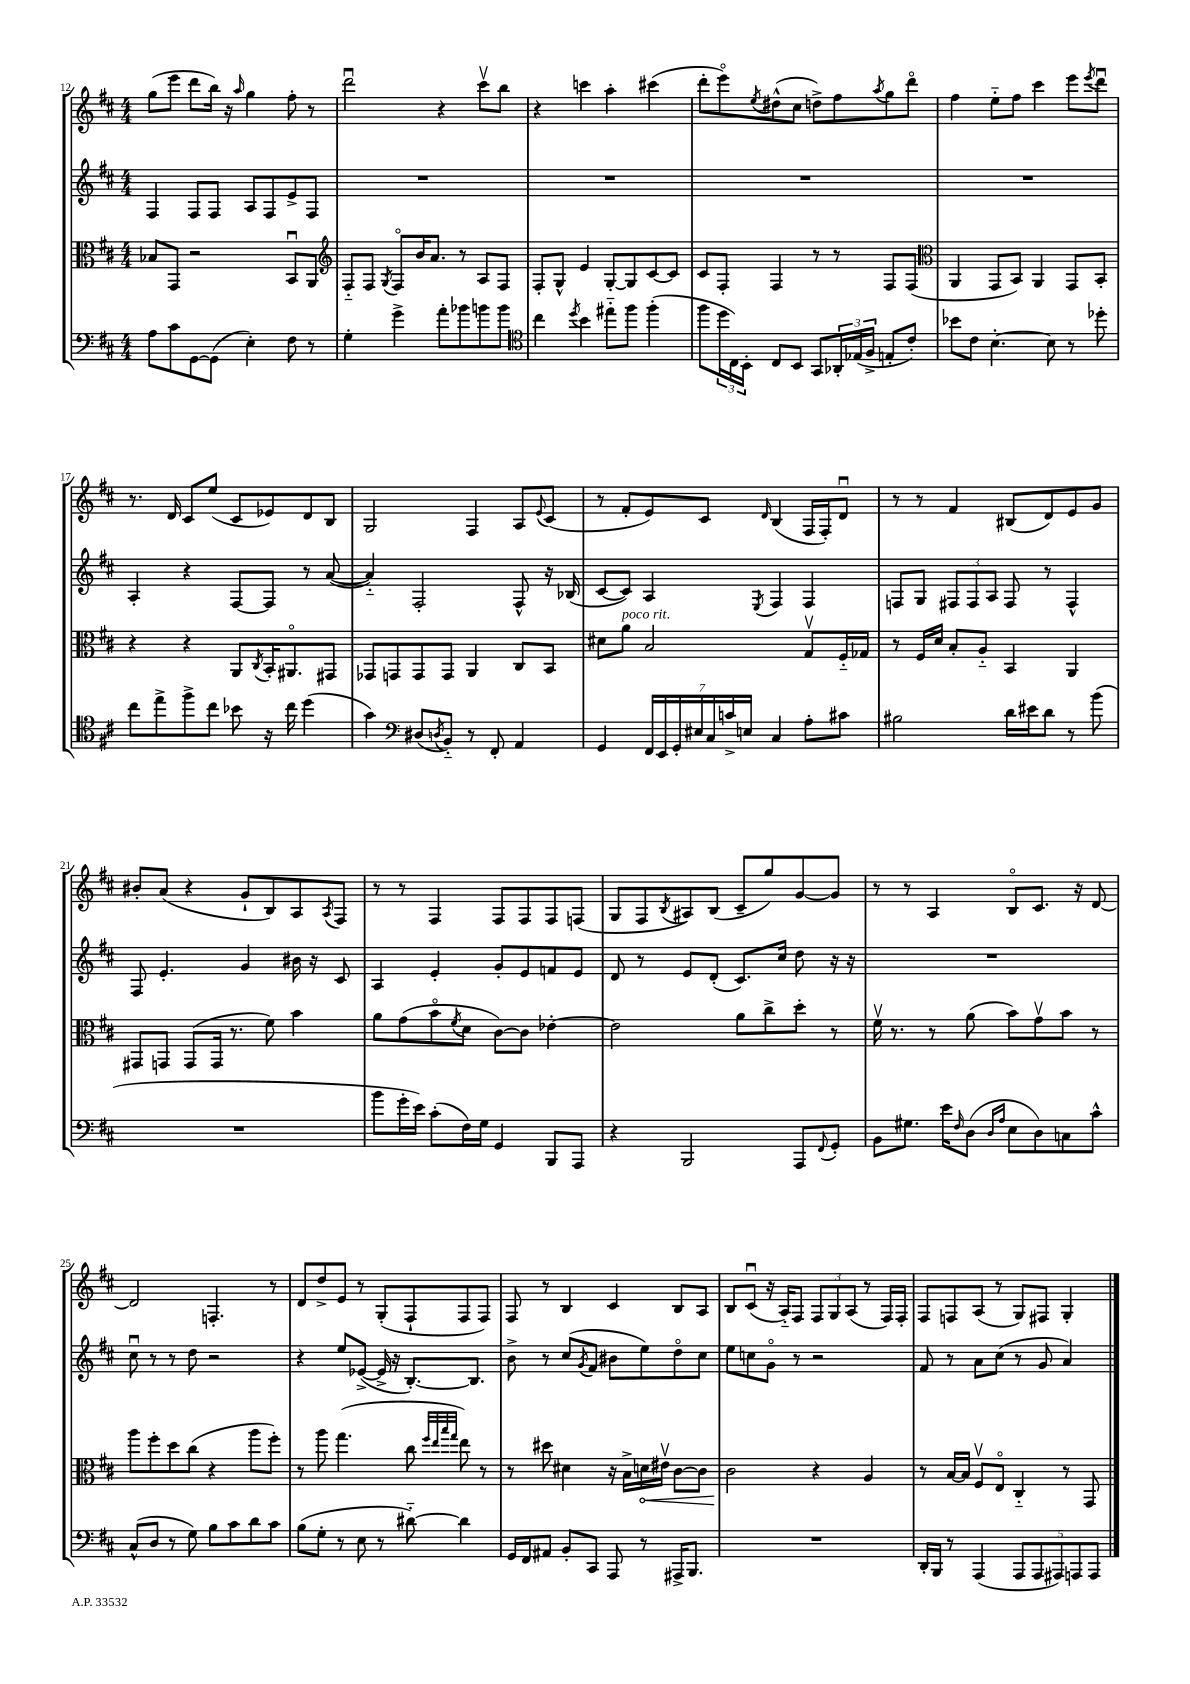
<<
\new StaffGroup <<
\new Staff = "s0" {
    \clef treble \key d \major \numericTimeSignature \time 4/4
    g''8( e'''8 d'''8 b''16) r16 \grace { a''16 } g''4 fis''8-. r8 |
    d'''2\downbow r4 cis'''8\upbow b''8 |
    r4 c'''4 a''4-. cis'''4( |
    d'''8-. e'''8\flageolet) \acciaccatura { e''8 } dis''8-^( cis''8 d''8->) fis''8 \acciaccatura { a''8 } g''8 d'''8\flageolet |
    fis''4 e''8-_ fis''8 cis'''4 e'''8 \acciaccatura { e'''8 } d'''8\downbow |
    r8. d'16 cis'8 e''8( cis'8 ees'8) d'8 b8 |
    g2 fis4 a8 \appoggiatura { e'8 } cis'8( |
    r8 fis'8-. e'8) cis'8 \grace { d'16 } b4( fis16 fis16-.) d'8\downbow |
    r8 r8 fis'4 bis8( d'8) e'8 g'8 |
    bis'8-. a'8( r4 g'8-! b8) a8 \acciaccatura { a8 } fis8 |
    r8 r8 fis4 fis8 fis8 fis8 f8( |
    g8 fis8 \acciaccatura { b8 } ais8) b8( cis'8-- g''8) g'8~ g'8 |
    r8 r8 a4 b8\flageolet cis'8. r16 d'8~ |
    d'2 f4.-. r8 |
    d'8 d''8-> e'8 r8 g8-.( fis8-! fis8 fis8) |
    fis8 r8 b4 cis'4 b8 a8 |
    b8 cis'8\downbow( r16 a16-_) fis8 \tuplet 3/2 { fis8 g8 a8( } r8 fis16) fis16-. |
    fis8 f8 a8( r8 g8) fis8 g4-. \bar "|." |
}
\new Staff = "s1" {
    \clef treble \key d \major \numericTimeSignature \time 4/4
    fis4 fis8 fis8 a8 fis8 e'8-> fis8 |
    R1 |
    R1 |
    R1 |
    R1 |
    a4-. r4 fis8~ fis8 r8 a'8~( |
    a'4-_) fis2-. fis8-^ r16 bes16( |
    cis'8~ cis'8) a4 \acciaccatura { e8 } fis4 fis4 |
    f8 g8 \tuplet 3/2 { fis8 fis8 a8 } fis8 r8 fis4-^ |
    fis8 e'4.-. g'4 bis'16 r16 cis'8 |
    a4 e'4-. g'8-. e'8 f'8 e'8 |
    d'8 r8 e'8 d'8-.( cis'8.) cis''16 d''8 r16 r16 |
    R1 |
    cis''8\downbow r8 r8 d''8 r2 |
    r4 e''8 ees'8~->( ees'16-> r16 b8.~-.) b8. |
    b'8-> r8 cis''8( \acciaccatura { g'8 } fis'8 bis'8 e''8) d''8\flageolet cis''8 |
    e''8 c''8 g'8\flageolet r8 r2 |
    fis'8 r8 a'8 cis''8( r8 g'8 a'4) \bar "|." |
}
\new Staff = "s2" {
    \clef alto \key d \major \numericTimeSignature \time 4/4
    bes8 g,8 r2 b,8\downbow a,8 |
    \clef treble fis8-_ fis8 \acciaccatura { g8 } fis8\flageolet b'16 a'8. r8 a8 fis8 |
    fis8-. g8-^ e'4 g8~-. g8 cis'8~ cis'8 |
    cis'8 fis8-. fis4 r8 r8 fis8 fis8( |
    \clef alto a,4 g,8 b,8) a,4 g,8 b,8-. |
    r4 r4 a,8 \acciaccatura { cis8 } b,16-. ais,8.\flageolet gis,8 |
    ges,8 g,8 g,8 g,8 a,4 cis8 b,8 |
    dis'8 a'8^\markup { \italic "poco rit." } b2 g8\upbow fis16-_ ges16 |
    r8 fis16 d'16 b8-. a8-_ b,4 a,4 |
    gis,8 g,8 g,8( g,16 r8. fis'8) b'4 |
    a'8 g'8( b'8\flageolet \acciaccatura { fis'8 } d'8 cis'8~) cis'8 ees'4~-. |
    ees'2 a'8 cis''8-> d''8-. r8 |
    fis'16\upbow r8. r8 a'8( b'8) g'8\upbow b'8 r8 |
    a''8 fis''8-. d''8 cis''8( r4 a''8 fis''8-.) |
    r8 a''8 g''4.( cis''8 \grace { fis''32 e''32 b''32 g''32 } e''8) r8 |
    r8 dis''8 dis'4 r16 b16-> \once \override Hairpin.circled-tip = ##t d'16\< eis'16\upbow cis'8~ cis'8 |
    cis'2\! r4 a4 |
    r8 b16~ b16 fis8\upbow e8\flageolet cis4-_ r8 g,8 \bar "|." |
}
\new Staff = "s3" {
    \clef bass \key d \major \numericTimeSignature \time 4/4
    a8 cis'8 g,8~ g,8( e4-.) fis8 r8 |
    g4-. g'4-> a'8-. bes'8 b'8 b'8 |
    \clef tenor cis''4 \acciaccatura { d''8 } b'4 eis''8-_ fis''8 fis''4-.( |
    fis''8 \tuplet 3/2 { d''16 cis16) b,16-. } cis8 b,8 g,8 \tuplet 3/2 { aes,16-. ees16( fis16-> } e8-. cis'8-.) |
    bes'8 cis'8 b4.~-. b8 r8 des''8-. |
    cis''8 e''8-> fis''8-> cis''8 bes'8 r16 cis''16 d''4( |
    g'4) \clef bass dis8( \acciaccatura { d8 } b,8-_) r8 fis,8-. a,4 |
    g,4 \tuplet 7/4 { fis,16 e,16 g,16-. eis16 cis16 c'16-> e16 } cis4 a8-. cis'8 |
    bis2 d'16 eis'16 d'8 r8 b'8( |
    R1 |
    b'8 g'16-. e'16) cis'8-.( fis16) g16 g,4 b,,8 a,,8 |
    r4 b,,2 a,,8 \appoggiatura { fis,8 } g,8-. |
    b,8 gis8. e'16 \grace { fis16 } d8( \grace { d16 a16 } e8 d8) c8 cis'8-^ |
    cis8-^( d8 r8 g8) b8 cis'8 d'8 cis'8 |
    b8( g8-. r8 e8 r8 dis'8~-_) dis'4 |
    g,16 fis,16 ais,8 b,8-. cis,8 a,,8 r8 ais,,16-> b,,8. |
    R1 |
    d,16-. b,,16 r8 a,,4( \tuplet 5/4 { a,,8 a,,8 ais,,8) a,,8 a,,8 } \bar "|." |
}
>>
>>
\layout { \context { \Score currentBarNumber = #12 } }
